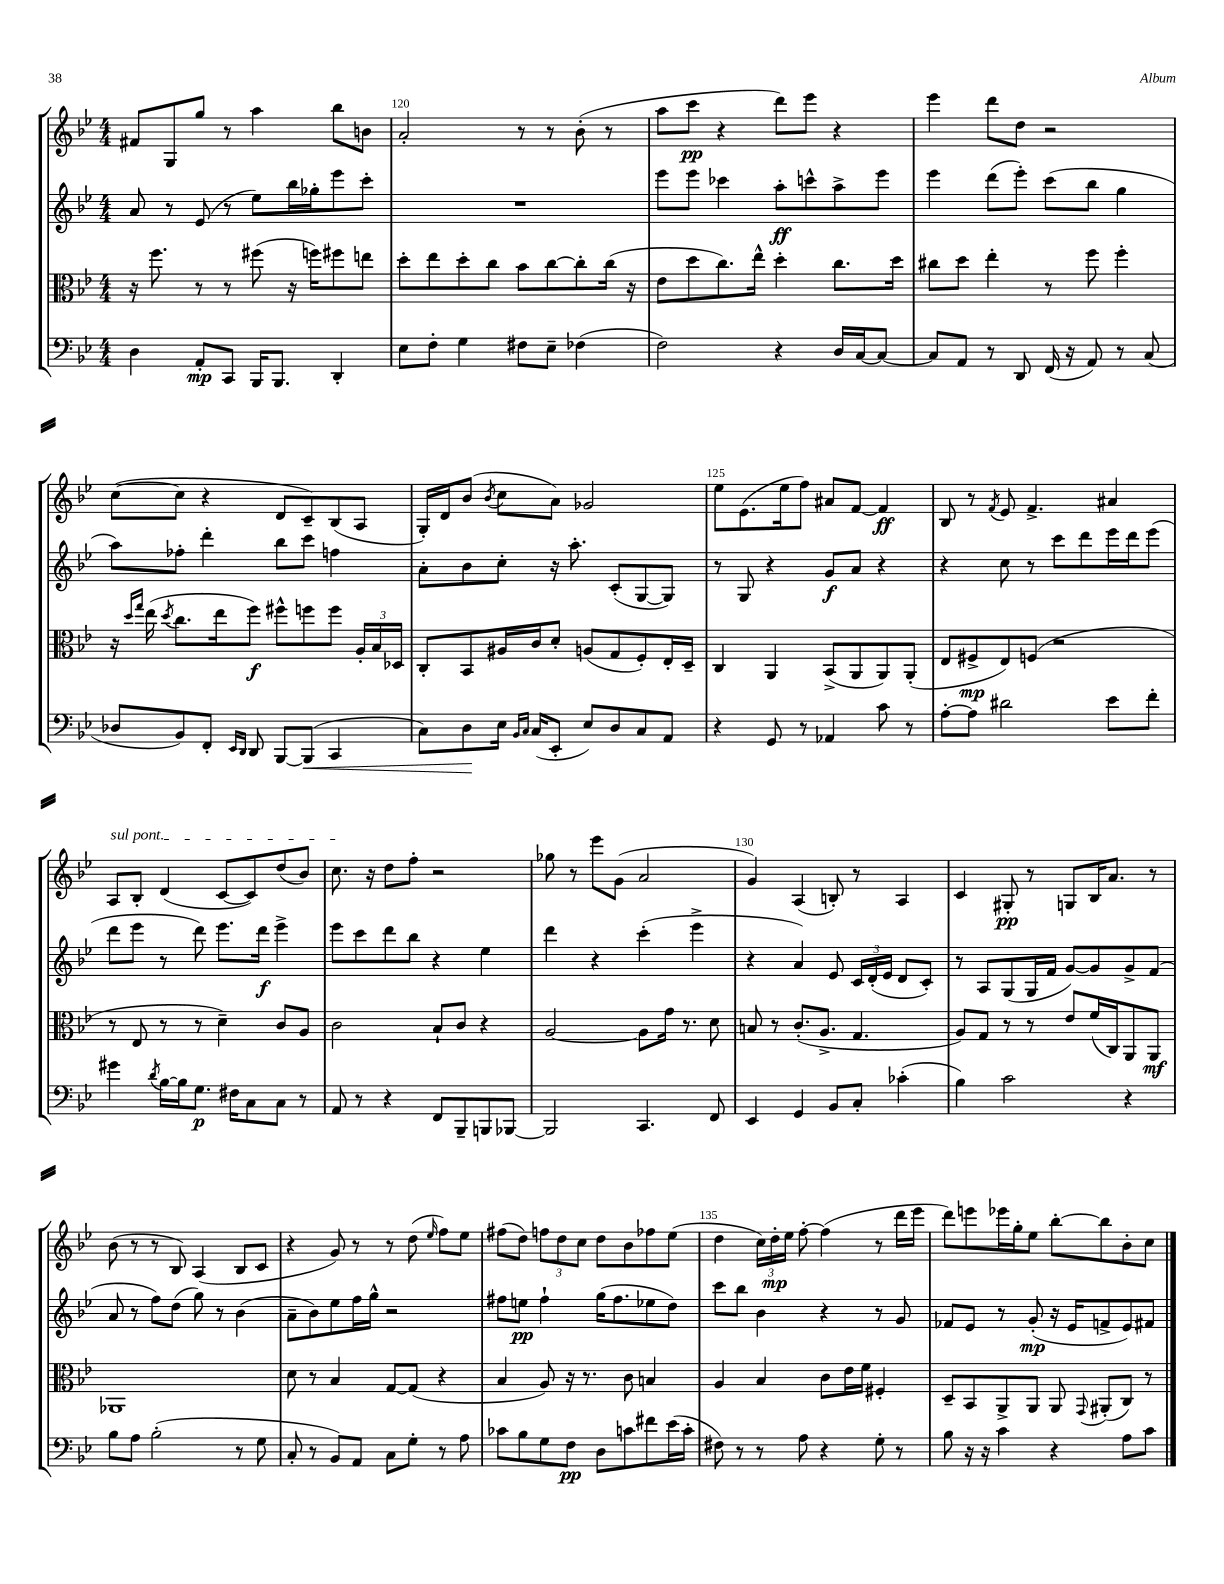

**kern	**dynam	**kern	**dynam	**kern	**dynam	**kern	**dynam
*part4	*part4	*part3	*part3	*part2	*part2	*part1	*part1
*staff4	*staff4	*staff3	*staff3	*staff2	*staff2	*staff1	*staff1
*clefF4	*	*clefC3	*	*clefG2	*	*clefG2	*
*k[b-e-]	*	*k[b-e-]	*	*k[b-e-]	*	*k[b-e-]	*
*M4/4	*	*M4/4	*	*M4/4	*	*M4/4	*
=119	=119	=119	=119	=119	=119	=119	=119
4D\	.	16r	.	8a/	.	8f#X/L	.
.	.	8.ff\	.	.	.	.	.
.	.	.	.	8r	.	8G/	.
8AA'/L	mp	8r	.	(8e-/	.	8gg/J	.
8CC/J	.	8r	.	8r	.	8r	.
16BBB-/KL	.	(8ff#X\	.	8ee-\L)	.	4aa\	.
8.BBB-/J	.	.	.	.	.	.	.
.	.	16r	.	16bb-\L	.	.	.
.	.	16ffn\KL)	.	16gg-X'\J	.	.	.
4DD'/	.	8ff#X\	.	8eee-\	.	8bb-\L	.
.	.	8een\J	.	8ccc'\J	.	8bn\J	.
=120	=120	=120	=120	=120	=120	=120	=120
8E-\L	.	8dd'\L	.	1r	.	2a'/	.
8F'\J	.	8ee-\	.	.	.	.	.
4G\	.	8dd'\	.	.	.	.	.
.	.	8cc\J	.	.	.	.	.
8F#X\L	.	8b-\L	.	.	.	8r	.
8E-~\J	.	[8cc\	.	.	.	8r	.
(4F-X\	.	8cc'\]	.	.	.	(8b-'\	.
.	.	(16cc\Jk	.	.	.	8r	.
.	.	16r	.	.	.	.	.
=121	=121	=121	=121	=121	=121	=121	=121
2F\)	.	8e-\L	.	8eee-\L	.	8aa\L	.
.	.	8dd\	.	8eee-\J	.	8ccc\J	pp
.	.	8.cc\)	.	4ccc-X\	.	4r	.
.	.	16ee-^^\Jk	.	.	.	.	.
4r	.	4dd'\	.	8aa'\L	ff	8ddd\L)	.
.	.	.	.	8cccn^^\	.	8eee-\J	.
16D/LL	.	8.cc\L	.	8aa^\	.	4r	.
[16C/J	.	.	.	.	.	.	.
8C/J_	.	.	.	8eee-\J	.	.	.
.	.	16dd\Jk	.	.	.	.	.
=122	=122	=122	=122	=122	=122	=122	=122
8C/L]	.	8cc#X\L	.	4eee-\	.	4eee-\	.
8AA/J	.	8dd\J	.	.	.	.	.
8r	.	4ee-'\	.	(8ddd\L	.	8ddd\L	.
8DD/	.	.	.	8eee-'\J)	.	8dd\J	.
(16FF/	.	8r	.	(8ccc\L	.	2r	.
16r	.	.	.	.	.	.	.
8AA/)	.	8ff\	.	8bb-\J	.	.	.
8r	.	4ff'\	.	4gg\	.	.	.
(8C/	.	.	.	.	.	.	.
!!LO:LB:g=z
=123	=123	=123	=123	=123	=123	=123	=123
8D-X/L	.	16r	.	8aa\L)	.	([8cc\L	.
.	.	16qqdd/LL	.	.	.	.	.
.	.	16qqgg/JJ	.	.	.	.	.
.	.	(16ee-\	.	.	.	.	.
.	.	8qdd/	.	.	.	.	.
8BB-/)	.	8.cc\L	.	8ff-X'\J	.	8cc\J]	.
8FF'/J	.	.	.	4ddd'\	.	4r	.
.	.	16ee-\k	.	.	.	.	.
16qqEE-/LL	.	.	.	.	.	.	.
16qqDD/JJ	.	.	.	.	.	.	.
8DD/	.	8ff\J)	f	.	.	.	.
[8BBB-/L	.	8ff#X^^\L	.	8bb-\L	.	8d/L	.
!	!LO:HP:b	!	!	!	!	!	!
(8BBB-/J]	<	8ffn\	.	8ccc\J	.	8c~/)	.
4CC/	.	8ff\J	.	4ffn\	.	(8B-/	.
.	.	24A'/LL	.	.	.	8A/J	.
.	.	24B-/	.	.	.	.	.
.	.	24D-X/JJ	.	.	.	.	.
=124	=124	=124	=124	=124	=124	=124	=124
8C\L)	.	8C'/L	.	8a'\L	.	16G'/LL)	.
.	.	.	.	.	.	16d/J	.
8D\	.	8BB-/	.	8b-\	.	(8b-/J	.
.	.	.	.	.	.	8qb-/	.
16E-\Jk	[	16A#X/L	.	8cc'\J	.	8cc\L	.
16qqBB-/LL	.	.	.	.	.	.	.
16qqC/JJ	.	.	.	.	.	.	.
(16C/KL	.	16c/J	.	.	.	.	.
8EE-'/J	.	8d'/J	.	16r	.	8a\J)	.
.	.	.	.	8.aa'\	.	.	.
8E-/L)	.	(8An/L	.	.	.	2g-X/	.
8D/	.	8G/	.	(8c'/L	.	.	.
8C/	.	8F'/)	.	[8G/	.	.	.
8AA/J	.	16E-'/L	.	8G/J])	.	.	.
.	.	16D~/JJ	.	.	.	.	.
=125	=125	=125	=125	=125	=125	=125	=125
4r	.	4C/	.	8r	.	8ee-\L	.
.	.	.	.	8G/	.	(8.e-\	.
8GG/	.	4AA/	.	4r	.	.	.
.	.	.	.	.	.	16ee-\k	.
8r	.	.	.	.	.	8ff\J)	.
4AA-X/	.	(8BB-^/L	.	8g/L	f	8a#X/L	.
.	.	8AA/	.	8a/J	.	[8f/J	.
8c\	.	8AA/)	.	4r	.	4f/]	ff
8r	.	(8AA'/J	.	.	.	.	.
=126	=126	=126	=126	=126	=126	=126	=126
[8A'\L	.	8E-/L	.	4r	.	8B-/	.
8A\J]	.	8F#X^/	mp	.	.	8r	.
.	.	.	.	.	.	8qf/	.
2d#X\	.	8E-/)	.	8cc\	.	8e-/	.
.	.	(8Fn/J	.	8r	.	4.f^/	.
.	.	2r	.	8ccc\L	.	.	.
.	.	.	.	8ddd\	.	.	.
8e-\L	.	.	.	16eee-\L	.	4a#X/	.
.	.	.	.	16ddd\J	.	.	.
8f'\J	.	.	.	(8eee-\J	.	.	.
!!LO:LB:g=z
=127	=127	=127	=127	=127	=127	=127	=127
!	!	!	!	!	!	!LO:TX:a:i:t=sul pont.	!
4g#X\	.	8r	.	8ddd\L	.	8A/L	.
.	.	8E-/	.	8eee-\J	.	8B-'/J	.
8qd/	.	.	.	.	.	.	.
[16B-\LL	.	8r	.	8r	.	(4d/	.
16B-\J]	.	.	.	.	.	.	.
8.G\J	p	8r	.	8ddd\)	.	.	.
.	.	4d~\)	.	8.eee-\L	.	[8c/L	.
16F#X\KL	.	.	.	.	.	.	.
8C\	.	.	.	.	.	8c/])	.
.	.	.	.	16ddd\Jk	f	.	.
8C\J	.	8c/L	.	4eee-^\	.	(8dd/	.
8r	.	8A/J	.	.	.	8b-/J)	.
=128	=128	=128	=128	=128	=128	=128	=128
8AA/	.	2c\	.	8eee-\L	.	8.cc\	.
8r	.	.	.	8ccc\	.	.	.
.	.	.	.	.	.	16r	.
4r	.	.	.	8ddd\	.	8dd\L	.
.	.	.	.	8bb-\J	.	8ff'\J	.
8FF/L	.	8B-`/L	.	4r	.	2r	.
8BBB-~/	.	8c/J	.	.	.	.	.
8BBBn/	.	4r	.	4ee-\	.	.	.
[8BBB-X/J	.	.	.	.	.	.	.
=129	=129	=129	=129	=129	=129	=129	=129
2BBB-/]	.	[2A/	.	4ddd\	.	8gg-X\	.
.	.	.	.	.	.	8r	.
.	.	.	.	4r	.	8eee-\L	.
.	.	.	.	.	.	(8g\J	.
4.CC/	.	8A\L]	.	(4ccc'\	.	2a/	.
.	.	16g\Jk	.	.	.	.	.
.	.	8.r	.	.	.	.	.
.	.	.	.	4eee-^\	.	.	.
8FF/	.	8d\	.	.	.	.	.
=130	=130	=130	=130	=130	=130	=130	=130
4EE-/	.	8Bn/	.	4r	.	4g/)	.
.	.	8r	.	.	.	.	.
4GG/	.	(8.c'/L	.	4a/)	.	(4A/	.
.	.	8.A^/J	.	.	.	.	.
8BB-/L	.	.	.	8e-/	.	8Bn'/)	.
8C'/J	.	4.G/	.	24c/LL	.	8r	.
.	.	.	.	(24d'/	.	.	.
.	.	.	.	24e-/JJ	.	.	.
(4c-X'\	.	.	.	8d/L	.	4A/	.
.	.	.	.	8c'/J)	.	.	.
=131	=131	=131	=131	=131	=131	=131	=131
4B-\)	.	8A/L)	.	8r	.	4c/	.
.	.	8G/J	.	8A/L	.	.	.
2c\	.	8r	.	(8G/	.	8G#X'/	pp
.	.	8r	.	16G/L	.	8r	.
.	.	.	.	16f/JJ	.	.	.
.	.	8e-/L	.	[8g/L)	.	8Gn/L	.
.	.	(16f/L	.	8g/]	.	16B-/K	.
.	.	16C/J)	.	.	.	8.a/J	.
4r	.	8AA/	.	8g^/	.	.	.
.	.	8AA/J	mf	(8f/J	.	8r	.
!!LO:LB:g=z
=132	=132	=132	=132	=132	=132	=132	=132
8B-\L	.	1AA-X	.	8a/	.	(8b-\	.
8A\J	.	.	.	8r	.	8r	.
(2B-'\	.	.	.	8ff\L)	.	8r	.
.	.	.	.	(8dd\J	.	8B-/)	.
.	.	.	.	8gg\)	.	(4A/	.
.	.	.	.	8r	.	.	.
8r	.	.	.	(4b-\	.	8B-/L	.
8G\	.	.	.	.	.	8c/J	.
=133	=133	=133	=133	=133	=133	=133	=133
8C'/	.	8d\	.	8a~\L	.	4r	.
8r	.	8r	.	8b-\)	.	.	.
8BB-/L)	.	4B-/	.	8ee-\	.	8g/)	.
8AA/J	.	.	.	16ff\L	.	8r	.
.	.	.	.	16gg^^\JJ	.	.	.
8C\L	.	[8G/L	.	2r	.	8r	.
8G'\J	.	(8G/J]	.	.	.	(8dd\	.
.	.	.	.	.	.	16qqee-/	.
8r	.	4r	.	.	.	8ff\L)	.
8A\	.	.	.	.	.	8ee-\J	.
=134	=134	=134	=134	=134	=134	=134	=134
8c-X\L	.	4B-/	.	8ff#X\L	.	(8ff#X\L	.
8B-\	.	.	.	8een\J	pp	8dd\J)	.
8G\	.	8A/)	.	4ff#`\	.	12ffn\L	.
.	.	.	.	.	.	12dd\	.
8F\J	pp	16r	.	.	.	.	.
.	.	.	.	.	.	12cc\J	.
.	.	8.r	.	.	.	.	.
8D\L	.	.	.	(16gg\KL	.	8dd\L	.
.	.	.	.	8.ff#\	.	.	.
8cn\	.	8c\	.	.	.	8b-\	.
8f#X\	.	4Bn/	.	8ee-X\	.	8ff-X\	.
(16e-\L	.	.	.	8dd\J)	.	(8ee-\J	.
16c'\JJ	.	.	.	.	.	.	.
=135	=135	=135	=135	=135	=135	=135	=135
8F#X\)	.	4A/	.	8ccc\L	.	4dd\	.
8r	.	.	.	8bb-\J	.	.	.
8r	.	4B-/	.	4b-\	.	24cc\LL)	.
.	.	.	.	.	.	24dd'\	mp
.	.	.	.	.	.	24ee-\JJ	.
8A\	.	.	.	.	.	[8ff'\	.
4r	.	8c\L	.	4r	.	(4ff\]	.
.	.	16e-\L	.	.	.	.	.
.	.	16f\JJ	.	.	.	.	.
8G'\	.	4F#X'/	.	8r	.	8r	.
8r	.	.	.	8g/	.	16ddd\LL	.
.	.	.	.	.	.	16eee-\JJ	.
=136	=136	=136	=136	=136	=136	=136	=136
8B-\	.	8D~/L	.	8f-X/L	.	8ddd\L)	.
16r	.	8BB-/	.	8e-/J	.	8eeen\	.
16r	.	.	.	.	.	.	.
4c\	.	8AA^/	.	8r	.	16eee-X\L	.
.	.	.	.	.	.	16gg'\J	.
.	.	8AA/J	.	(8g'/	mp	8ee-\J	.
4r	.	8AA/	.	16r	.	[8bb-'\L	.
.	.	.	.	16e-/KL	.	.	.
.	.	8qqGG/	.	.	.	.	.
.	.	(8AA#X'/L	.	8fn^/	.	8bb-\]	.
8A\L	.	8C/J)	.	8e-/)	.	8b-'\	.
8c\J	.	8r	.	8f#X/J	.	8cc\J	.
==	==	==	==	==	==	==	==
*-	*-	*-	*-	*-	*-	*-	*-
